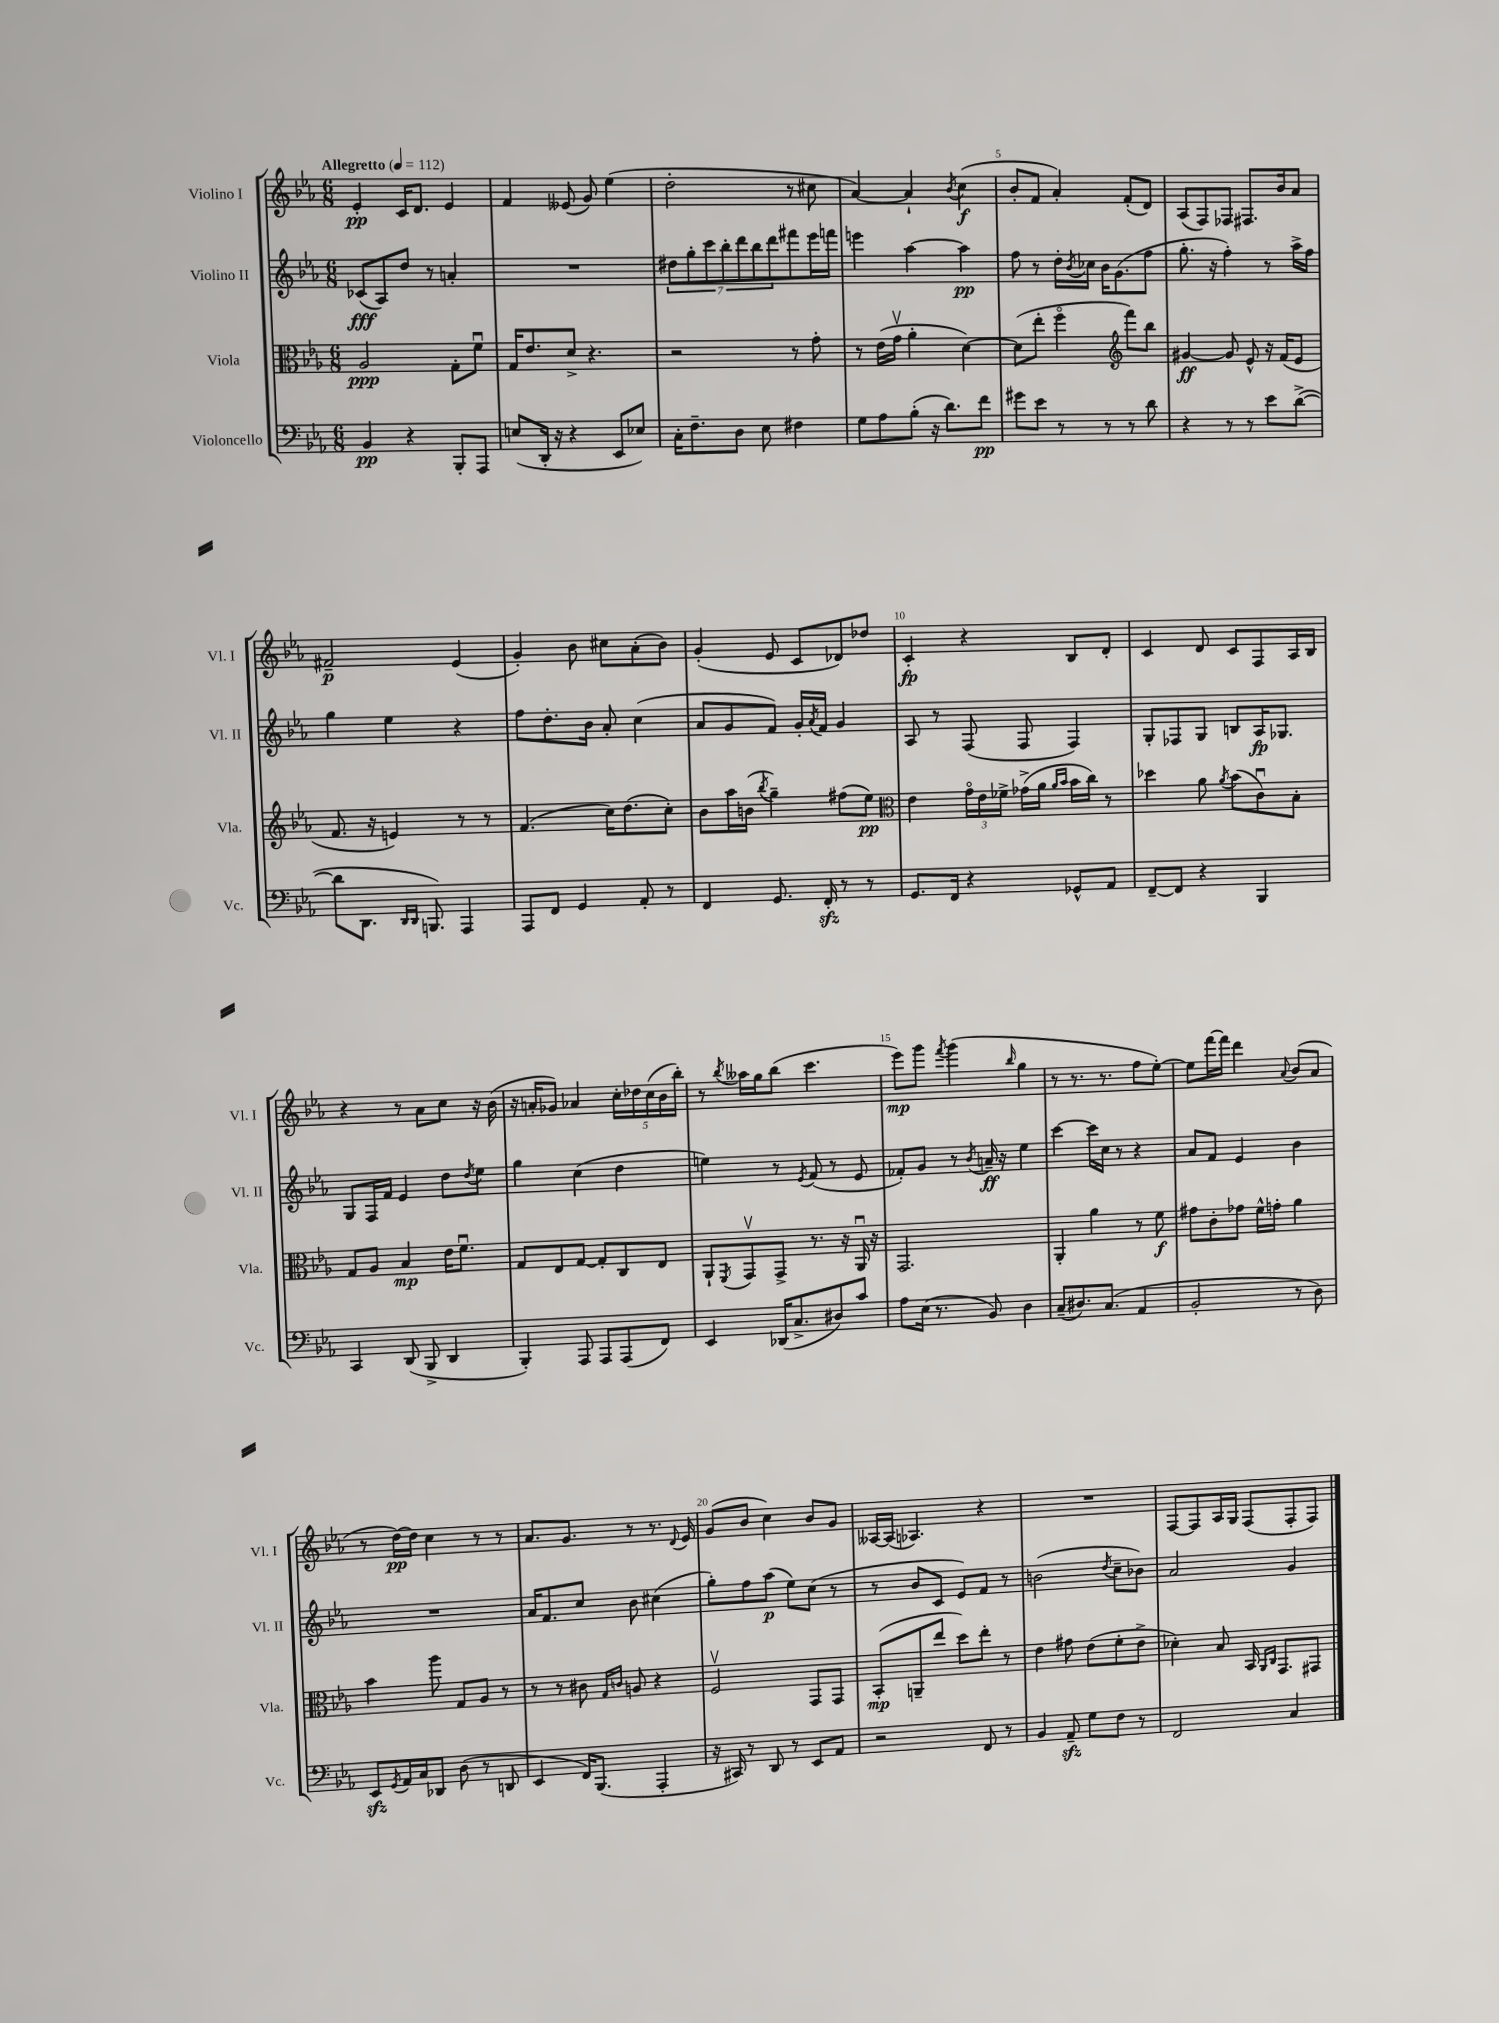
<<
\new StaffGroup <<
\new Staff = "s0" \with { instrumentName = "Violino I" shortInstrumentName = "Vl. I" } {
    \clef treble \key ees \major \numericTimeSignature \time 6/8 \tempo "Allegretto" 4 = 112
    ees'4-.\pp c'16 d'8. ees'4 |
    f'4 eeses'8( g'8) ees''4( |
    d''2-. r8 cis''8 |
    aes'4~) aes'4-! \acciaccatura { bes'8 } c''4\f( |
    bes'8-. f'8 aes'4-.) f'8-.( d'8) |
    aes8( f8) fes8 fis8. bes'16 aes'8 |
    fis'2--\p ees'4( |
    g'4-.) bes'8 cis''8 aes'8-.( bes'8) |
    g'4-.( ees'8 c'8 des'8) des''8 |
    c'4-.\fp r4 bes8 d'8-. |
    c'4 d'8 c'8 f8 aes16 bes16 |
    r4 r8 aes'8 c''8 r16 bes'16( |
    r16 a'16-. ges'8) aes'4 \tuplet 5/4 { c''16-. des''16 c''16( bes'16 bes''16-.) } |
    r8 \acciaccatura { bes''8 } aeses''16 g''16 bes''8( c'''4. |
    ees'''8\mp) g'''8 \acciaccatura { f'''8 } g'''4( \grace { bes''16 } g''4 |
    r8 r8. r8. f''8 ees''8~-.) |
    ees''8 f'''16~ f'''16 d'''4 \appoggiatura { aes'8 } bes'8( aes'8 |
    r8 d''16~\pp) d''16 c''4 r8 r8 |
    aes'8. g'8. r8 r8. \appoggiatura { d'8 } ees'16 |
    g'8( bes'8 c''4) bes'8 g'8 |
    aeses16~ aeses16( aes4.) r4 |
    R2. |
    f8~ f8 aes16 g16 f8( f8-. f8) \bar "|." |
}
\new Staff = "s1" \with { instrumentName = "Violino II" shortInstrumentName = "Vl. II" } {
    \clef treble \key ees \major \numericTimeSignature \time 6/8
    ces'8\fff( aes8) d''8 r8 a'4-. |
    R2. |
    \tuplet 7/4 { dis''8 g''8-. c'''8 bes''8-. d'''8 bes''8 d'''8 } fis'''8 ees'''16 f'''16 |
    e'''4 aes''4~ aes''4\pp |
    f''8 r8 d''16-. \acciaccatura { bes'8 } ces''16 bes'16 g'8.( f''8 |
    g''8.-. r16 f''4-.) r8 aes''16-> f''16 |
    g''4 ees''4 r4 |
    f''8 d''8.-. bes'16 aes'8-. c''4( |
    aes'8 g'8 f'8) g'16-. \acciaccatura { aes'8 } f'16 g'4 |
    aes8 r8 f8( f8 f4) |
    g8-. fes8 g8 b8 aes16\fp ges8. |
    g8 f16 f'16 ees'4 d''8 \acciaccatura { d''8 } ees''8 |
    g''4 c''4( d''4 |
    e''4) r8 \acciaccatura { ees'8 } f'8( r8 ees'8 |
    fes'8-.) g'8 r8 \acciaccatura { bes'8 } a'16--\ff r16 ees''4 |
    c'''4~ c'''16 c''16 r8 r4 |
    aes'8 f'8 ees'4 bes'4 |
    R2. |
    aes'16 f'8. c''8 bes'8 cis''4( |
    g''8-.) f''8 aes''8\p( ees''8) c''8( r8 |
    r8 bes'8 c'8 ees'8) f'8 r8 |
    b'2( \acciaccatura { d''8 } c''8-- bes'8) |
    aes'2 g'4 \bar "|." |
}
\new Staff = "s2" \with { instrumentName = "Viola" shortInstrumentName = "Vla." } {
    \clef alto \key ees \major \numericTimeSignature \time 6/8
    aes2\ppp g8-. f'8\downbow |
    g16 ees'8. d'8-> r4. |
    r2 r8 g'8-. |
    r8 ees'16( g'16\upbow aes'4-. d'4~) |
    d'8( ees''8-. f''4\flageolet \clef treble f'''8) bes''8 |
    gis'4~\ff gis'8 ees'8-^ r16 f'16( ees'8 |
    f'8. r16 e'4) r8 r8 |
    f'4.( c''16) d''8.( c''8-.) |
    bes'8 aes''16 b'16( \acciaccatura { bes''8 } g''4--) fis''8( ees''8\pp) |
    \clef alto ees'4 \tuplet 3/2 { g'16\flageolet ees'16 fes'16-> } ges'16->( aes'16 \grace { aes'16 bes'16 } bes'16 c''16) r8 |
    des''4 aes'8 \acciaccatura { aes'8 } bes'8( c'8\downbow) bes8-. |
    g8 aes8 bes4\mp ees'16 f'8.\downbow |
    g8 ees8 g8~ g8-. c8 ees8 |
    aes,8-! \acciaccatura { f,8 } g,8\upbow g,8-> r8. r16 aes,16\downbow r16 |
    g,2. |
    aes,4-. aes'4 r8 f'8\f |
    gis'8 c'8-. ges'8 f'16-^ g'16-. aes'4 |
    bes'4 aes''8 g8 aes8 r8 |
    r8 r8 cis'8 \grace { g16 c'16 } a8 r4 |
    f2\upbow g,8 g,8 |
    bes,8-.\mp( a,8-- ees''8 d''8) ees''8-. r8 |
    ees'4 gis'8 ees'8( f'8-. ees'8-> |
    des'4-.) bes8 bes,16 \grace { aes,16 c16 } g,8. gis,8 \bar "|." |
}
\new Staff = "s3" \with { instrumentName = "Violoncello" shortInstrumentName = "Vc." } {
    \clef bass \key ees \major \numericTimeSignature \time 6/8
    bes,4\pp r4 bes,,8-. aes,,8 |
    e8( d,16-. r16 r4 ees,8 ees8) |
    c16-. f8.-- d8 ees8 fis4 |
    g8 aes8 bes8-.( r16 d'8.) f'8\pp |
    gis'8 ees'8 r8 r8 r8 d'8 |
    r4 r8 r8 ees'8 d'8~->( |
    d'8 d,8. \grace { d,16 d,16 } b,,8.) aes,,4 |
    aes,,8 f,8 g,4 aes,8-. r8 |
    f,4 g,8. f,16-.\sfz r8 r8 |
    g,8. f,16 r4 ges,8-^ aes,8 |
    f,8~-- f,8 r4 bes,,4 |
    c,4 d,8( bes,,8-> d,4 |
    bes,,4-.) aes,,8 aes,,8 aes,,8( f,8) |
    ees,4 des,16( c8.-> dis8) c'8 |
    aes8 ees16( r8. bes,8) d4 |
    c8--( dis8.) c8.( aes,4 |
    bes,2-. r8 d8) |
    ees,8\sfz \acciaccatura { g,8 } aes,16 c16 des,8 d8( r8 d,8 |
    ees,4 f,16) bes,,8.( aes,,4-. |
    r16 cis,16) r8 d,8 r8 ees,8 aes,8 |
    r2 f,8 r8 |
    bes,4 aes,8--\sfz g8 f8 r8 |
    f,2 c4 \bar "|." |
}
>>
>>
\layout { \context { \Score \override BarNumber.break-visibility = ##(#f #t #t) barNumberVisibility = #(every-nth-bar-number-visible 5) } }
